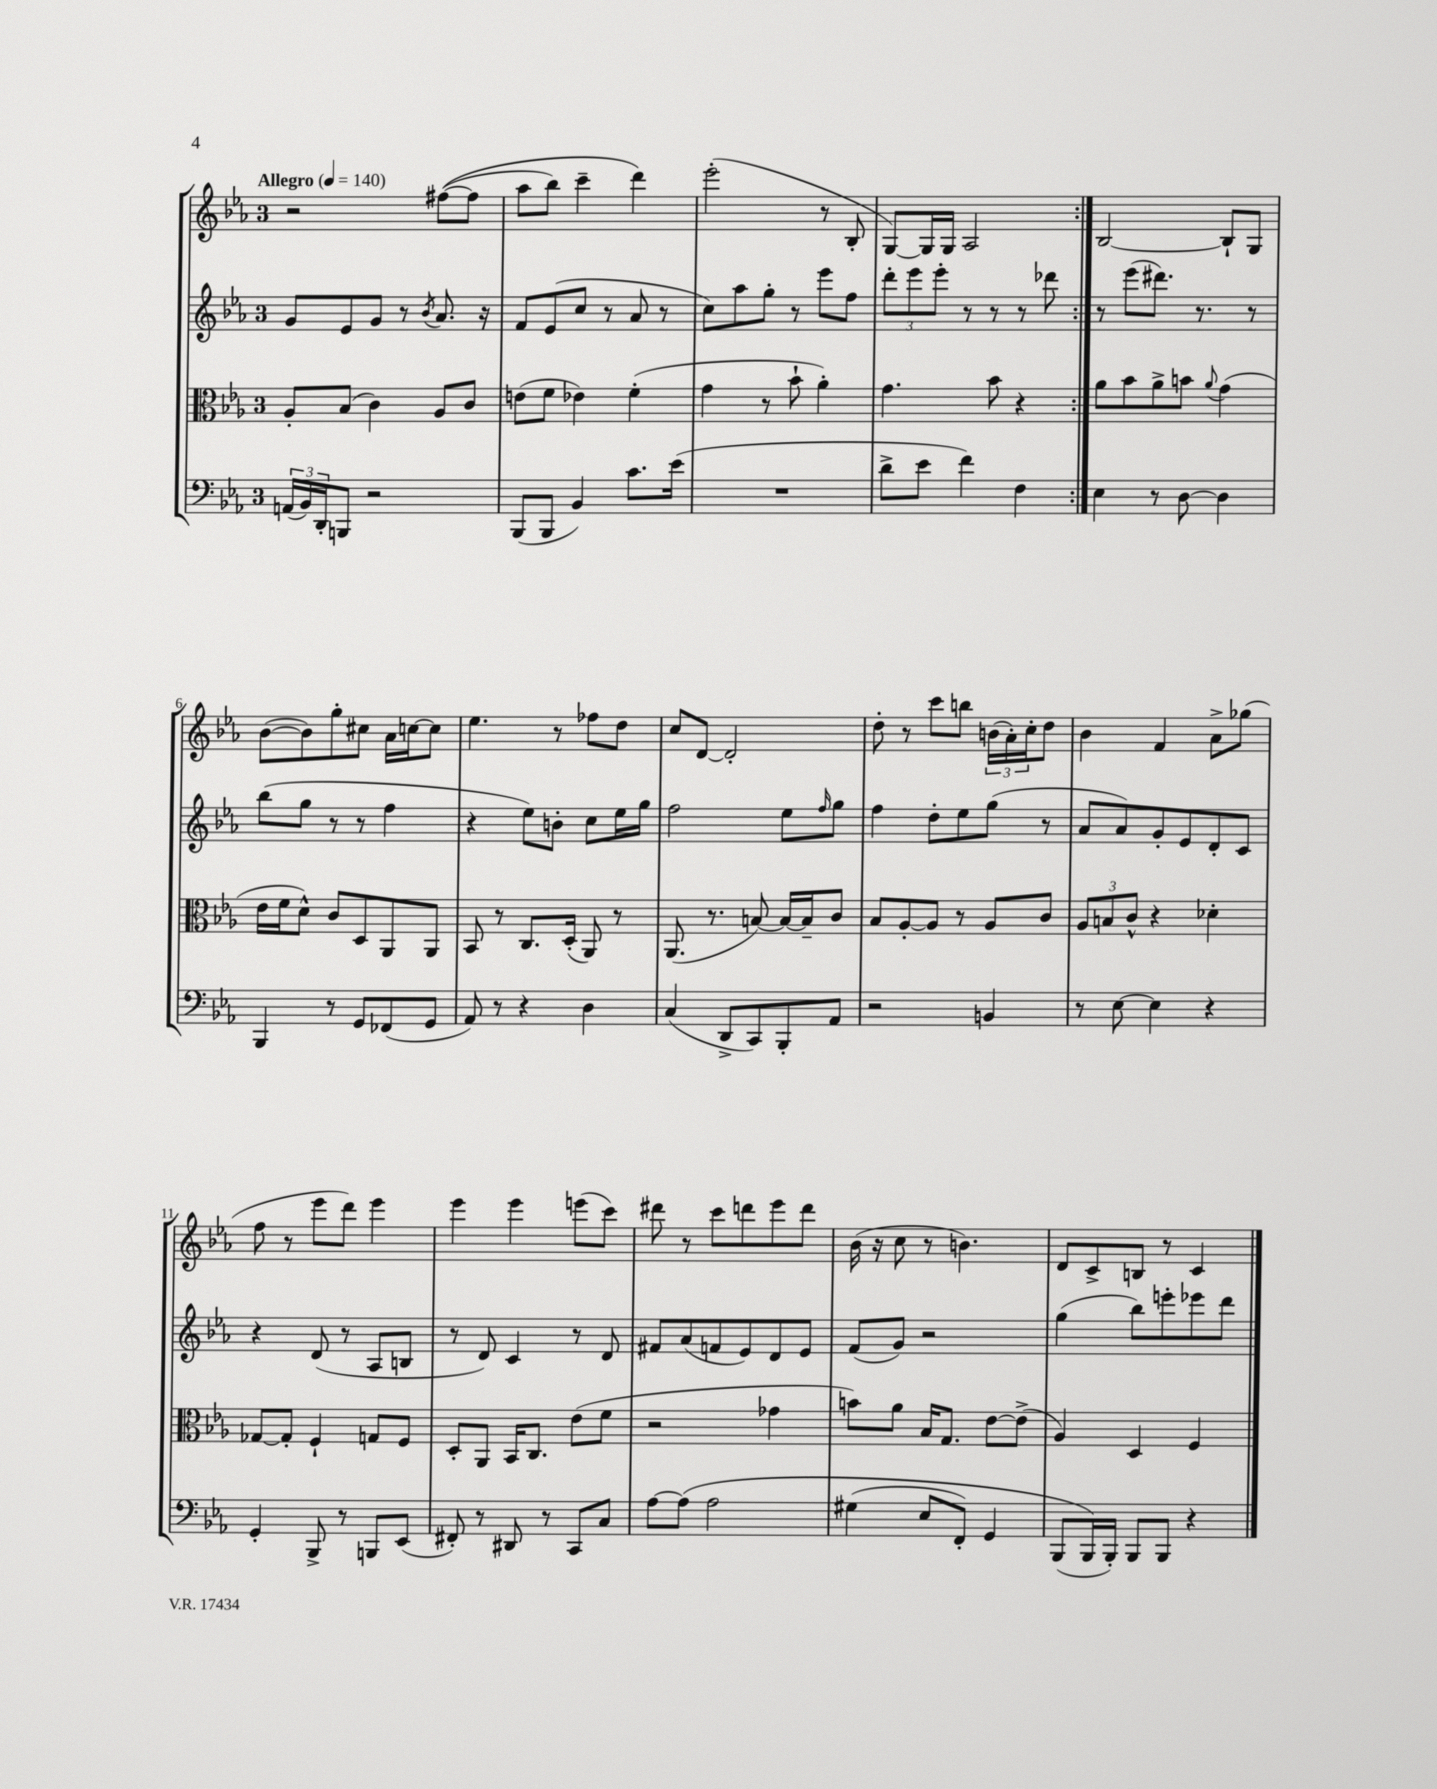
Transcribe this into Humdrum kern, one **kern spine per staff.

**kern	**kern	**kern	**kern
*staff4	*staff3	*staff2	*staff1
*clefF4	*clefC3	*clefG2	*clefG2
*k[b-e-a-]	*k[b-e-a-]	*k[b-e-a-]	*k[b-e-a-]
*M3/4	*M3/4	*M3/4	*M3/4
*MM140	*MM140	*MM140	*MM140
(24AA	8A-'	8g	2r
24BB-)	.	.	.
24DD'	.	.	.
8BBB	(8B-	8e-	.
2r	4c)	8g	.
.	.	8r	.
.	.	8qb-	.
.	8A-	8.a-	&(([8ff#
.	8c	.	8ff#]
.	.	16r	.
=	=	=	=
(8BBB-	(8e	8f	8aa-
8BBB-	8f	(8e-	8bb-)
4BB-)	4e-)	8cc	4ccc~
.	.	8r	.
8.c	(4f'	8a-	4ddd&)
.	.	8r	.
(16e-	.	.	.
=	=	=	=
2.r	4g	8cc)	(2eee-'
.	.	8aa-	.
.	8r	8gg'	.
.	8b-`	8r	.
.	4a-')	8eee-	8r
.	.	8ff	8B-'
=	=	=	=
8d^	4.g	12ddd'	[8G)
.	.	12eee-	.
8e-	.	.	16G]
.	.	12eee-'	.
.	.	.	16G
4f)	.	8r	2A-
.	8b-	8r	.
4F	4r	8r	.
.	.	8ddd-	.
=:|!	=:|!	=:|!	=:|!
4E-	8a-	8r	[2B-
.	8b-	(8eee-	.
8r	8a-^	8.ddd#)	.
[8D	8b	.	.
.	.	8.r	.
.	8qqa-	.	.
4D]	(4g	.	8B-`]
.	.	8r	8G
=	=	=	=
4BBB-	16e-	(8bb-	([8b-
.	16f	.	.
.	8d^^)	8gg	8b-])
8r	8c	8r	8gg'
8GG	8D	8r	8cc#
(8FF-	8AA-	4ff	16a-
.	.	.	[16cc
8GG	8AA-	.	8cc]
=	=	=	=
8AA-)	8BB-	4r	4.ee-
8r	8r	.	.
4r	8.C	8ee-)	.
.	.	8b'	8r
.	(16D'	.	.
4D	8AA-)	8cc	8ff-
.	8r	16ee-	8dd
.	.	16gg	.
=	=	=	=
(4C	(8.AA-	2ff	8cc
.	.	.	[8d
.	8.r	.	.
8DD^	.	.	2d']
8CC)	[8B)	.	.
8BBB-'	16B_	8ee-	.
.	16B~]	.	.
.	.	16qqff	.
8AA-	8c	8gg	.
=	=	=	=
2r	8B-	4ff	8dd'
.	[8A-'	.	8r
.	8A-]	8dd'	8ccc
.	8r	8ee-	8bb
4BB	8A-	(8gg	(24b
.	.	.	24a-')
.	.	.	24cc'
.	8c	8r	8dd
=	=	=	=
8r	12A-	8a-	4b-
.	12B	.	.
[8E-	.	8a-)	.
.	12c^^	.	.
4E-]	4r	8g'	4f
.	.	8e-	.
4r	4d-'	8d'	8a-^
.	.	8c	(8gg-
=	=	=	=
4GG'	[8G-	4r	8ff
.	8G-']	.	8r
8BBB-^	4F`	(8d	8eee-
8r	.	8r	8ddd)
8BBB	8G	8A-	4eee-
(8EE-	8F	8B	.
=	=	=	=
8FF#')	8D'	8r	4eee-
8r	8AA-	8d)	.
8DD#	16BB-	4c	4eee-
.	8.C	.	.
8r	.	.	.
8CC	(8e-	8r	(8eee
8C	8f	8d	8ccc)
=	=	=	=
[8A-	2r	8f#	8ddd#
&(8A-]	.	(8a-	8r
2A-	.	8f	8ccc
.	.	8e-)	8ddd
.	4g-	8d	8eee-
.	.	8e-	8ddd
=	=	=	=
(4G#	8b)	(8f	(16b-
.	.	.	16r
.	8a-	8g)	8cc
8E-	16B-	2r	8r
.	8.G	.	.
8FF')	.	.	4.b)
4GG	[8e-	.	.
.	(8e-^]	.	.
=	=	=	=
(8BBB-	4A-)	(4gg	8d
16BBB-&)	.	.	8c^
16BBB-')	.	.	.
8BBB-	4D	8bb-)	8B
8BBB-	.	8eee'	8r
4r	4F	8eee-	4c
.	.	8ddd	.
==	==	==	==
*-	*-	*-	*-
